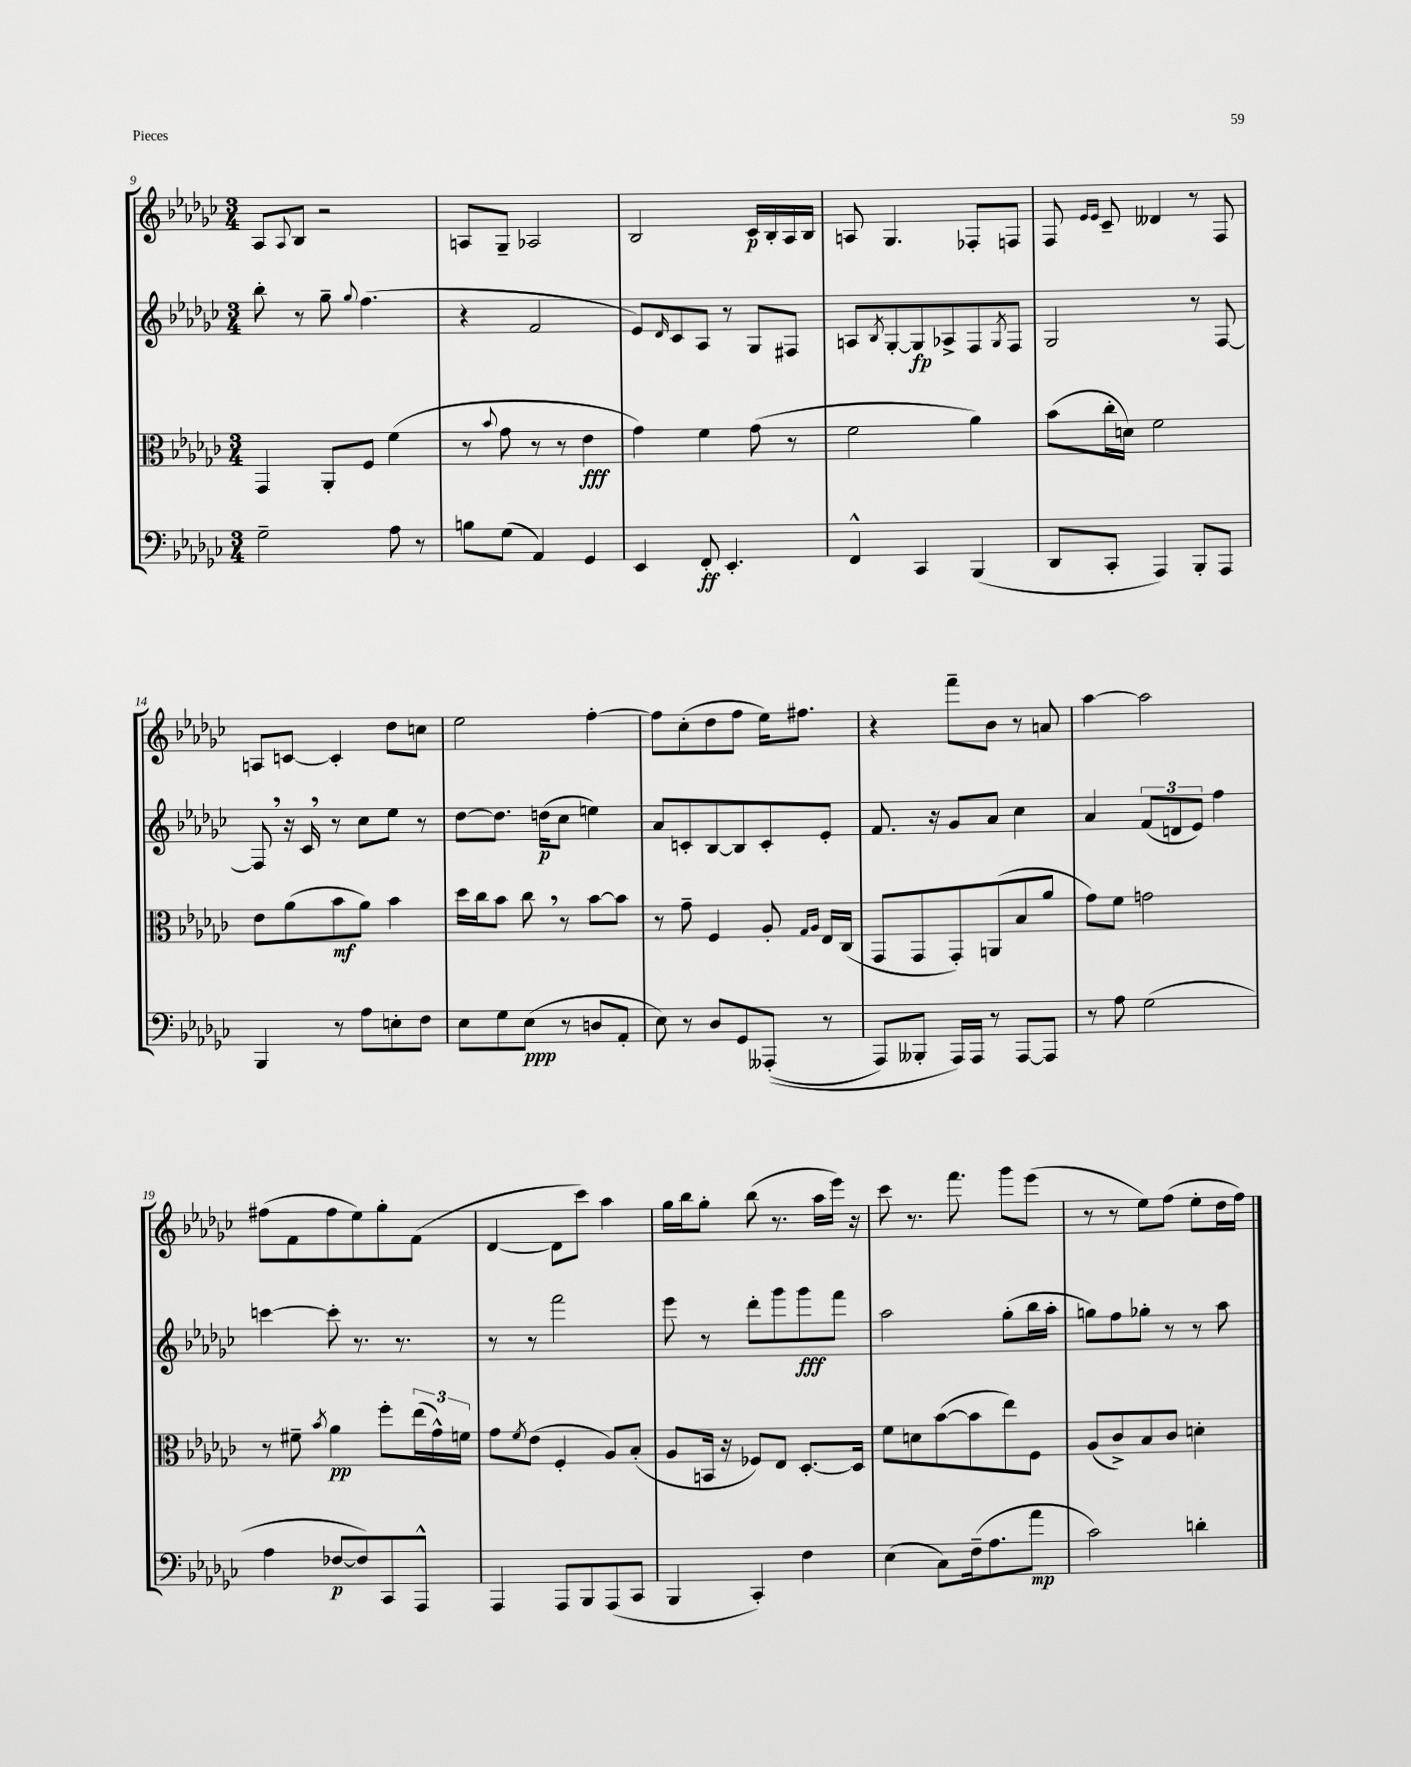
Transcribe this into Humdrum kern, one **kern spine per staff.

**kern	**kern	**kern	**kern
*staff4	*staff3	*staff2	*staff1
*clefF4	*clefC3	*clefG2	*clefG2
*k[b-e-a-d-g-c-]	*k[b-e-a-d-g-c-]	*k[b-e-a-d-g-c-]	*k[b-e-a-d-g-c-]
*M3/4	*M3/4	*M3/4	*M3/4
2G-~	4GG-	8bb-'	8A-
.	.	.	8qqA-
.	.	8r	8B-
.	8AA-'	8gg-~	2r
.	.	8qqgg-	.
.	8F	(4.ff	.
8A-	(4f	.	.
8r	.	.	.
=	=	=	=
8B	8r	4r	8A
.	8qqb-	.	.
(8G-	8g-	.	8G-~
4AA-)	8r	2f	2A-
.	8r	.	.
4GG-	4e-	.	.
=	=	=	=
4EE-	4g-)	8e-)	2B-
.	.	16qqd-	.
.	.	8c-	.
8FF'	4f	8A-	.
4.EE-'	.	8r	.
.	(8g-	8G-	16c-
.	.	.	16B-'
.	8r	8F#	16A-
.	.	.	16B-
=	=	=	=
4FF^^	2f	8A	8A
.	.	8qB-	.
.	.	[8G-'	4.G-
4CC-	.	8G-]	.
.	.	8A-^	.
(4BBB-	4a-)	8F	8F-'
.	.	8qG-	.
.	.	8F	8F
=	=	=	=
8DD-	(8b-	2G-	8F
.	.	.	16qqe-
.	.	.	16qqe-
8CC-'	16cc-'	.	8c-~
.	16d)	.	.
4AAA-)	2f	.	4d--
8BBB-'	.	8r	8r
8AAA-	.	[8F	8F
=	=	=	=
4BBB-	8e-	8F]	8A
.	(8a-	16r	[8c
.	.	16c-	.
8r	8b-	8r	4c']
8A-	8a-)	8cc-	.
8E'	4b-	8ee-	8dd-
8F	.	8r	8cc
=	=	=	=
8E-	16dd-	[8dd-	2ee-
.	16cc-	.	.
8G-	8b-	8.dd-]	.
(8E-	8cc-	.	.
.	.	(16dd	.
8r	8r	8cc-	.
8D	[8b-	4ee)	[4ff'
8AA-'	8b-]	.	.
=	=	=	=
8E-)	8r	8a-	8ff]
8r	8g-~	8c'	(8cc-'
8D-	4F	[8B-	8dd-
8GG-	.	8B-]	8ff
&((8AAA--'	8A-'	8c'	16ee-)
.	.	.	8.ff#
.	16qqG-	.	.
.	16qqA-	.	.
8r	16E-	8e-'	.
.	(16C-	.	.
=	=	=	=
8AAA-)	8GG-	8.f	4r
8BBB--'	8GG-	.	.
.	.	16r	.
16AAA-&)	8GG-')	8g-	8fff~
16AAA-	.	.	.
8r	(8AA	8a-	8b-
[8AAA-	8B-	4cc-	8r
8AAA-]	8a-	.	8a
=	=	=	=
8r	8g-)	4a-	[4aa-
8A-	8f	.	.
(2G-	2g	(12f	2aa-]
.	.	12d	.
.	.	12e-)	.
.	.	4ff	.
=	=	=	=
4A-	8r	[4ccc	(8ff#
.	8f#~	.	8f
.	8qb-	.	.
[8F-	4a-	8ccc']	8ff#
8F-])	.	8.r	8ee-)
8CC-	8ff'	.	8gg-'
.	.	8.r	.
8AAA-^^	(24ee-	.	(8f
.	24g-^^)	.	.
.	24f	.	.
=	=	=	=
4AAA-	8g-	8r	[4d-
.	8qf	.	.
.	(8e-	8r	.
8AAA-	4F'	2fff	8d-]
8BBB-	.	.	8ccc-)
(8AAA-	8A-)	.	4aa-
8CC-	(8B-'	.	.
=	=	=	=
4BBB-	8A-	8eee-	16gg-
.	.	.	16bb-
.	16BB	8r	8gg-'
.	16r	.	.
4CC-')	8F-)	8ddd-'	(8bb-
.	8E-	8ggg-	8.r
4F	[8.D-'	8ggg-	.
.	.	.	16aa-
.	.	8fff	16eee-)
.	16D-]	.	16r
=	=	=	=
(4E-	8f	2aa-	8ccc-
.	8d	.	8.r
8C-)	([8b-	.	.
.	.	.	8.fff
(16F~	8b-]	.	.
8.A-	.	.	.
.	8ee-)	(8gg-'	8ggg-
8a-	8F	16bb-	(8eee-
.	.	16aa-'	.
=	=	=	=
2c-)	(8A-	8gg)	8r
.	8c-^)	8ff	8r
.	8B-	8gg-'	8ee-)
.	8c-	8r	(8ff
4d'	4d'	8r	8ee-'
.	.	8aa-	16dd-
.	.	.	16ff)
==	==	==	==
*-	*-	*-	*-
